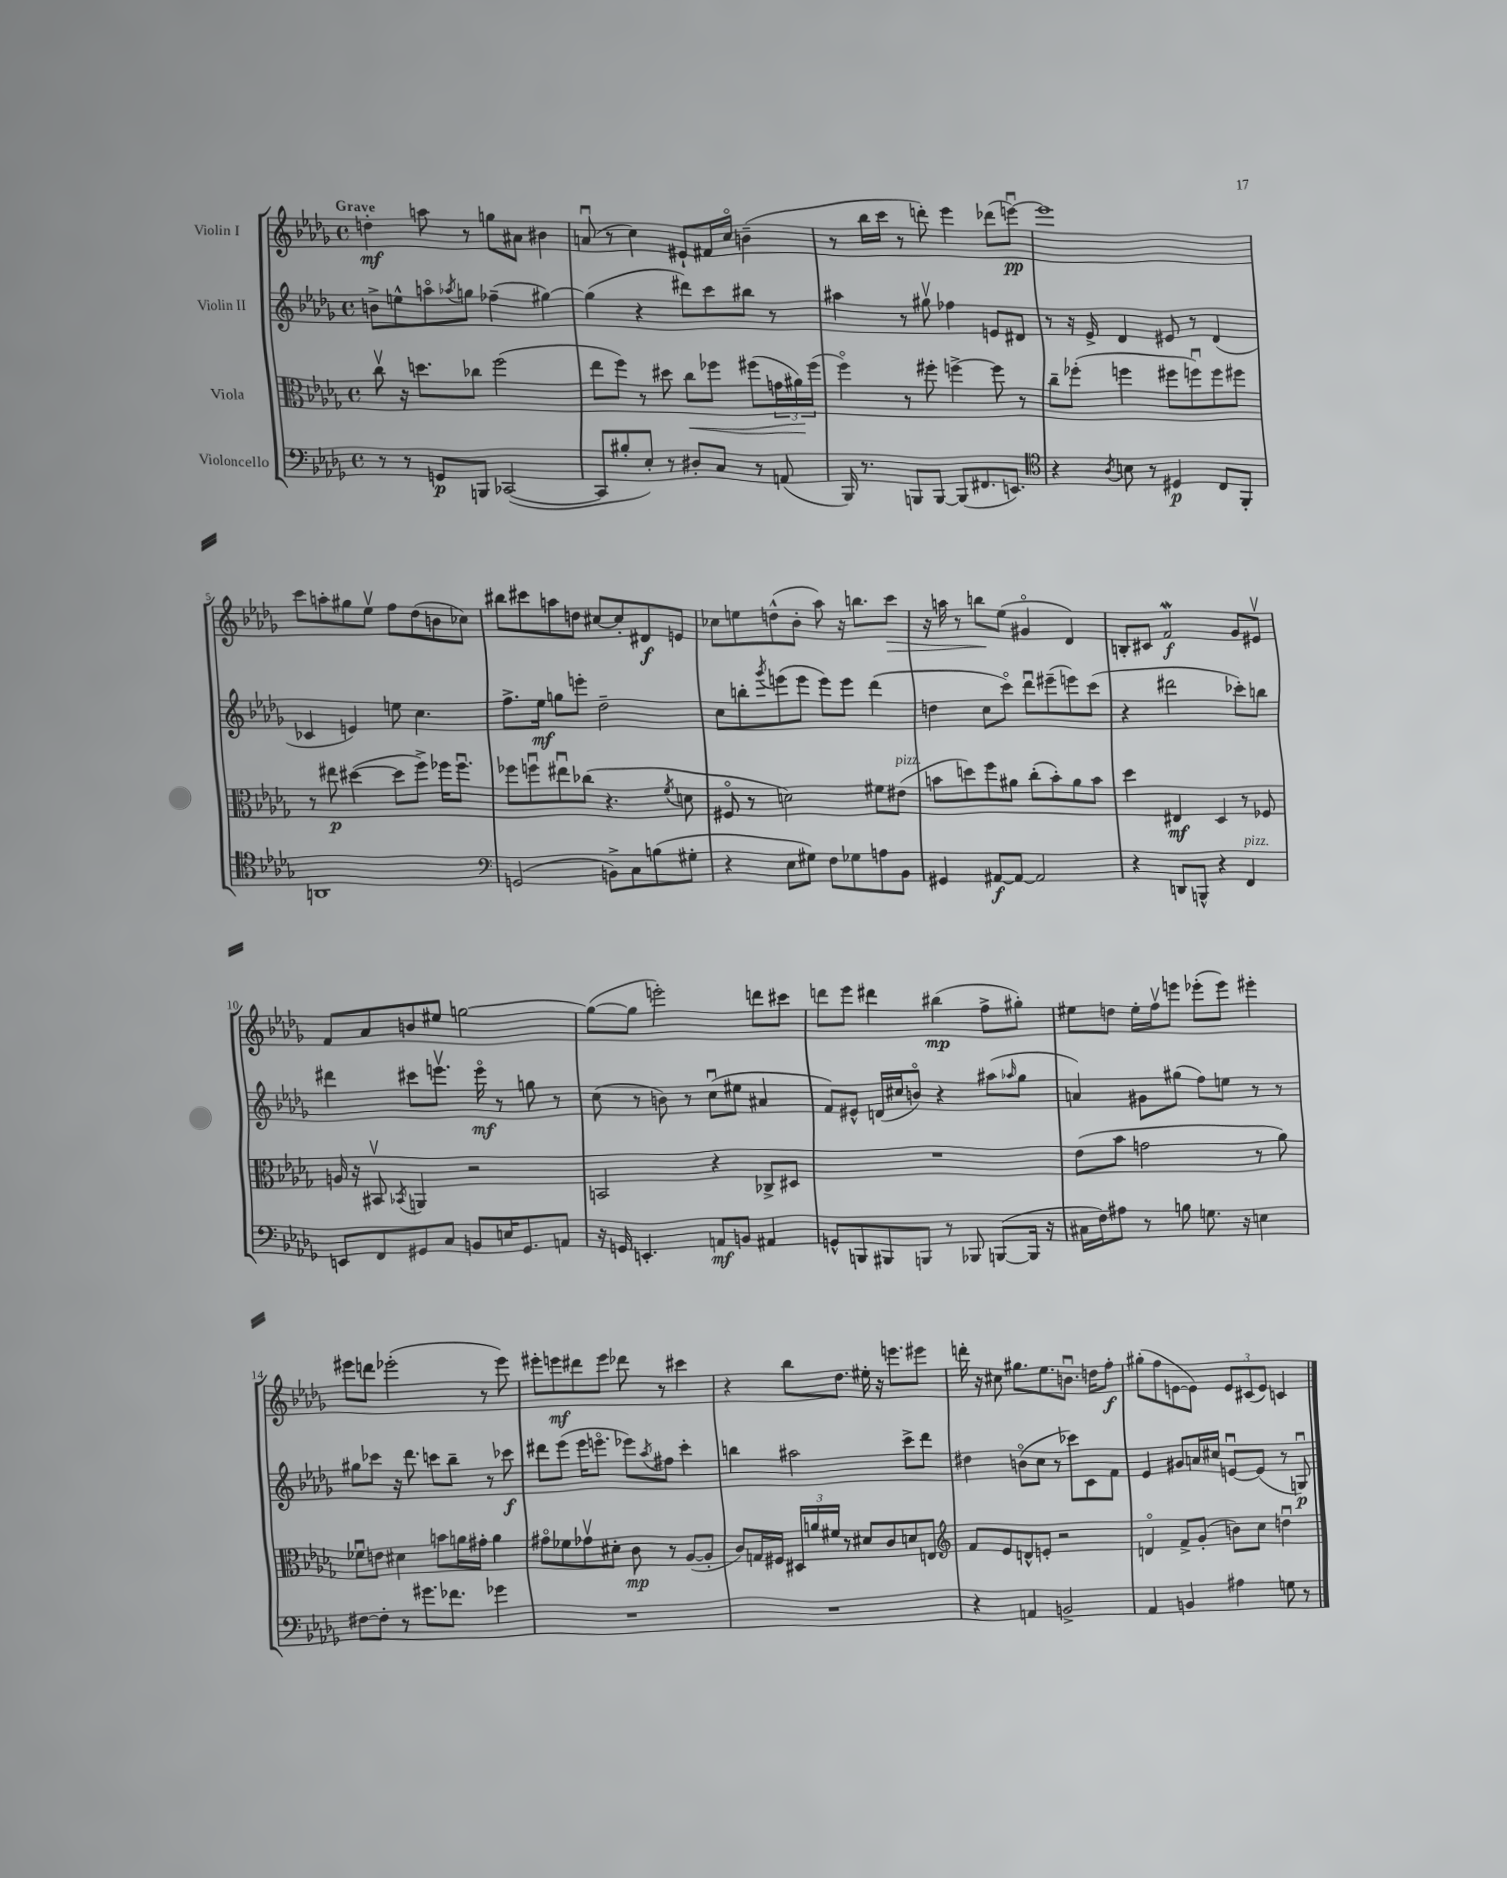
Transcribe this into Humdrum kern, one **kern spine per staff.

**kern	**dynam	**kern	**dynam	**kern	**dynam	**kern	**dynam
*part4	*part4	*part3	*part3	*part2	*part2	*part1	*part1
*staff4	*staff4	*staff3	*staff3	*staff2	*staff2	*staff1	*staff1
*I"Violoncello	*	*I"Viola	*	*I"Violin II	*	*I"Violin I	*
*clefF4	*	*clefC3	*	*clefG2	*	*clefG2	*
*k[b-e-a-d-g-]	*	*k[b-e-a-d-g-]	*	*k[b-e-a-d-g-]	*	*k[b-e-a-d-g-]	*
*M4/4	*	*M4/4	*	*M4/4	*	*M4/4	*
*met(c)	*	*met(c)	*	*met(c)	*	*met(c)	*
=1	=1	=1	=1	=1	=1	=1	=1
!	!	!	!	!	!	!LO:TX:a:B:t=Grave	!
8r	.	8ccv\	.	8bn^\L	.	4ddn'\	mf
8r	.	16r	.	8een^^\	.	.	.
.	.	8.ddn\L	.	.	.	.	.
8GGn/L	p	.	.	8aan\	.	8aan\	.
.	.	.	.	8qaa-X/	.	.	.
8BBBn/J	.	8cc-X\J	.	8ggn\J	.	8r	.
([2CC-X/	.	(2ff\	.	(4ff-X~\	.	8ggn\L	.
.	.	.	.	.	.	8a#X\J	.
.	.	.	.	[4gg#X\)	.	4b#X\	.
=2	=2	=2	=2	=2	=2	=2	=2
8CC-/L]	.	8ee-\L	.	(4gg#\]	.	(8anu/	.
8B#X'/	.	8ff\J)	.	.	.	8r	.
8E-'/J)	.	8r	.	4r	.	4cc\)	.
8r	.	8dd#X\	.	.	.	.	.
!	!	!	!LO:HP:b	!	!	!	!
8D#X'/L	.	8cc\L	<	8ddd#X\L)	.	8e#X`/L	.
8C/J	.	8ff-X\J	.	8ccc\	.	16f#X/L	.
.	.	.	.	.	.	16cc/JJ	.
8r	.	(8ff#X\L	.	8bb#X\J	.	(4bn~\	.
(8AAn/	.	24gn\L	.	8r	.	.	.
.	.	24a#X\)	.	.	.	.	.
.	.	(24ff#\JJ	[	.	.	.	.
=3	=3	=3	=3	=3	=3	=3	=3
16BBB-/)	.	4ff\)	.	4aa#X\	.	8r	.
8.r	.	.	.	.	.	.	.
.	.	.	.	.	.	16bb-\LL	.
.	.	.	.	.	.	16ccc\JJ	.
8BBBn/L	.	8r	.	8r	.	8r	.
[8BBB/J	.	8ff#X'\	.	8gg#Xv\	.	8dddn'\)	.
(8BBB/L]	.	[4ffn^\	.	4ff-X\	.	4eee-\	.
8.FF#X/	.	.	.	.	.	.	.
.	.	8ff\]	.	8en/L	.	(8ddd-X\L	.
8.EEn/J)	.	.	.	.	.	.	.
.	.	8r	.	8d#X/J	.	[8eeenu\J)	pp
=4	=4	=4	=4	=4	=4	=4	=4
*clefC4	*	*	*	*	*	*	*
4r	.	8cc~\L	.	8r	.	1eee]	.
.	.	(8ff-X'\J	.	16r	.	.	.
.	.	.	.	16e-^/	.	.	.
8qA-/	.	.	.	.	.	.	.
8Bn\	.	4ffn\	.	4d-/	.	.	.
8r	.	.	.	.	.	.	.
4D#X/	p	8ff#X\L	.	8e#X/	.	.	.
.	.	8ffnu\)	.	8r	.	.	.
8C/L	.	8ff\	.	(4d-/	.	.	.
8FF'/J	.	8ff#X\J	.	.	.	.	.
!!LO:LB:g=z
=5	=5	=5	=5	=5	=5	=5	=5
1AAn	.	8r	.	4c-X/	.	8ccc\L	.
.	.	8ee#X\	p	.	.	8aan'\	.
.	.	([4dd#X\	.	4en/)	.	8gg#X\	.
.	.	.	.	.	.	8ee-v\J	.
.	.	8dd#\L]	.	8een\	.	8ff\L	.
.	.	8ff^\J)	.	4.cc\	.	(8dd-\	.
.	.	16ff-X\KL	.	.	.	8bn\	.
.	.	8.ff-u\J	.	.	.	.	.
.	.	.	.	.	.	8cc-X\J)	.
=6	=6	=6	=6	=6	=6	=6	=6
*clefF4	*	*	*	*	*	*	*
(2GGn/	.	8ff-X\L	.	8.ff^\L	.	8bb#X\L	.
.	.	8ffnu\	.	.	.	8ccc#X\	.
.	.	.	.	16ee-\Jk	mf	.	.
.	.	8ee#Xu\	.	8ggn\L	.	8aan\	.
.	.	(8cc-X\J	.	8eeen'\J	.	8ddn\J	.
8BBn^\L)	.	4.r	.	2dd-~\	.	[8cc#X/L	.
8C\	.	.	.	.	.	8cc#'/]	.
(8Bn\	.	.	.	.	.	8d#X/	f
.	.	8qf/	.	.	.	.	.
8G#X'\J	.	8dn\	.	.	.	8en/J	.
=7	=7	=7	=7	=7	=7	=7	=7
4r	.	8F#X/	.	8cc\L	.	8cc-X\L	.
.	.	8r	.	8bbn'\	.	8een\	.
.	.	.	.	8qggg-/	.	.	.
8E-\L	.	2dn\)	.	(8eeen\	.	(8ddn^^\	.
8G#X\J)	.	.	.	8eee\J	.	8b-'\J	.
8F\L	.	.	.	8eee\L)	.	8aa-\)	.
8G-X\	.	.	.	8eee\J	.	16r	.
.	.	.	.	.	.	8.bbn\L	.
8An\	.	8f#X\L	.	(4ddd-\	.	.	.
!	!	!LO:TX:a:i:t=pizz.	!	!	!	!	!
!	!	!	!	!	!	!	!LO:HP:b
8BB-\J	.	(8e#X\J	.	.	.	8ccc\J	>
=8	=8	=8	=8	=8	=8	=8	=8
4GG#X/	.	8bn\L	.	4ddn\	.	16r	.
.	.	.	.	.	.	16aan\	.
.	.	8ddn\)	.	.	.	8r	.
[8AA#X/L	f	8ff\	.	8cc\L	.	8bbn\L	.
8AA#/J_	.	8a#X\J	.	8ccc\J)	.	(8ee-\J	]
2AA#/]	.	(8cc'\L	.	8ddd-u\L	.	4g#X/	.
.	.	8b'\)	.	(8eee#X~\	.	.	.
.	.	8a#\	.	8eeen\)	.	4d-/)	.
.	.	8b\J	.	(8ccc\J	.	.	.
=9	=9	=9	=9	=9	=9	=9	=9
4r	.	4dd-\	.	4r	.	8Bn'/L	.
.	.	.	.	.	.	8c#X/J	.
8DDn/L	.	4E#X/	mf	2ddd#X\	.	2fW/	f
8BBBn^^/J	.	.	.	.	.	.	.
4r	.	4D-/	.	.	.	.	.
!LO:TX:a:i:t=pizz.	!	!	!	!	!	!	!
4FF/	.	8r	.	8ccc-X'\L)	.	8g-/L	.
.	.	8F-X/	.	8bbn\J	.	8e#Xv/J	.
!!LO:LB:g=z
=10	=10	=10	=10	=10	=10	=10	=10
8EEn/L	.	16An/	.	4ddd#X\	.	8f/L	.
.	.	16r	.	.	.	.	.
8FF/	.	8BB#Xv/	.	.	.	8a-/	.
.	.	8qBB-X/	.	.	.	.	.
8GG#X/	.	4AAn/	.	8ccc#X\L	.	8bn/	.
8C/J	.	.	.	8.eeenv\J	.	8ee#X/J	.
8BBn/L	.	2r	.	.	.	[2ggn\	.
.	.	.	.	16eee\	mf	.	.
16En/K	.	.	.	8r	.	.	.
8.GG#/	.	.	.	.	.	.	.
.	.	.	.	8ggn\	.	.	.
8AAn/J	.	.	.	8r	.	.	.
=11	=11	=11	=11	=11	=11	=11	=11
16r	.	2BBn/	.	(8cc\	.	(8gg\L_	.
16GGn/	.	.	.	.	.	.	.
4.EEn'/	.	.	.	8r	.	8gg\J]	.
.	.	.	.	8bn\)	.	2eeen'\)	.
.	.	.	.	8r	.	.	.
8AAn/L	mf	4r	.	(8ccu\L	.	.	.
8BBn/J	.	.	.	8ee#X\J	.	.	.
4AA#X/	.	8C-X^/L	.	4a#X/	.	8dddn\L	.
.	.	8D#X/J	.	.	.	8ccc#X\J	.
=12	=12	=12	=12	=12	=12	=12	=12
8GGn^^/L	.	1r	.	8f/L)	.	8dddn\L	.
8BBBn/	.	.	.	8e#X^^/J	.	8eee-\J	.
8BBB#X/	.	.	.	(16dn/LL	.	4ddd#X\	.
.	.	.	.	16cc#X/J	.	.	.
8BBBn/J	.	.	.	8bn/J)	.	.	.
8r	.	.	.	4r	.	(4bb#X\	mp
8BBB-X/	.	.	.	.	.	.	.
([8BBBn/L	.	.	.	(8aa#X\L	.	8ff^\L	.
.	.	.	.	16qqaa-X/	.	.	.
16BBB/Jk]	.	.	.	8gg-\J	.	8gg#X'\J)	.
16r	.	.	.	.	.	.	.
=13	=13	=13	=13	=13	=13	=13	=13
16C#X\LL	.	(8e-\L	.	4an/)	.	8ee#X\L	.
16F\J)	.	.	.	.	.	.	.
8A#X\J	.	8b-\J	.	.	.	8ddn\J	.
8r	.	2gn\	.	8g#X\L	.	16ee#'\LL	.
.	.	.	.	.	.	16ffv\J	.
8Bn\	.	.	.	(8gg#X\J	.	8eeen\J	.
8.Gn\	.	.	.	8ff\L)	.	(8eee-X'\L	.
.	.	.	.	8een\J	.	8eee-\J)	.
16r	.	.	.	.	.	.	.
4En\	.	8r	.	8r	.	4eee#X'\	.
.	.	8a-\)	.	8r	.	.	.
!!LO:LB:g=z
=14	=14	=14	=14	=14	=14	=14	=14
[8F#X\L	.	8f-Xu\L	.	8gg#X\L	.	8eee#X\L	.
8F#'\J]	.	8en\J	.	8ccc-X\J	.	8dddn\J	.
8r	.	4d#X\	.	16r	.	(2eee-X'\	.
.	.	.	.	8.ddd-\	.	.	.
8.g#X\L	.	.	.	.	.	.	.
.	.	8bn\L	.	8cccn\L	.	.	.
8.f-X\J	.	.	.	.	.	.	.
.	.	16an\L	.	8bb-~\J	.	.	.
.	.	16g#X'\JJ	.	.	.	.	.
4g-X\	.	4a\	.	8r	.	8r	.
.	.	.	.	8ccc-X\	f	8eee-\)	.
=15	=15	=15	=15	=15	=15	=15	=15
1r	.	8g#X\L	.	8ddd#X\L	.	8eee#X'\L	.
.	.	8f-X\	.	(8eee-\J	.	8eeen\	mf
.	.	8g-Xv\	.	16eee-\KL	.	8ddd#X\	.
.	.	.	.	8.eeen\J	.	.	.
.	.	8d#X'\J	.	.	.	8eee\J	.
.	.	8c\	mp	8eee-X\L)	.	8ddd-X\	.
.	.	.	.	8qaa-/	.	.	.
.	.	8r	.	8ff#X\J	.	8r	.
.	.	([8A-/L	.	4ccc'\	.	4ccc#X\	.
.	.	8A-'/J]	.	.	.	.	.
=16	=16	=16	=16	=16	=16	=16	=16
1r	.	8c/L)	.	4bbn\	.	4r	.
.	.	16Gn/L	.	.	.	.	.
.	.	16F#X/JJ	.	.	.	.	.
.	.	24D#X/LL	.	2aa#X\	.	8bb-\L	.
.	.	24an/	.	.	.	.	.
.	.	24f#X/JJ	.	.	.	.	.
.	.	8r	.	.	.	8.dd-\J	.
.	.	8d#X/L	.	.	.	.	.
.	.	.	.	.	.	16ee#X'\	.
.	.	8c/	.	.	.	16r	.
.	.	.	.	.	.	8.eeen\L	.
.	.	8dn/	.	8ccc^\L	.	.	.
.	.	8En/J	.	8ddd-\J	.	8eee#X\J	.
=17	=17	=17	=17	=17	=17	=17	=17
*	*	*clefG2	*	*	*	*	*
4r	.	8f/L	.	4dd#X\	.	16dddn'\	.
.	.	.	.	.	.	16r	.
.	.	8e-/	.	.	.	8cc#X\	.
4AAn/	.	8dn^^/	.	(8bn\L	.	8.gg#X\L	.
.	.	8en'/J	.	8cc\J	.	.	.
.	.	.	.	.	.	8.ee-\	.
2BBn^/	.	2r	.	8r	.	.	.
.	.	.	.	8ccc-X\L)	.	8.bnu\J	.
.	.	.	.	8c\	.	.	.
.	.	.	.	.	.	16ddn\KL	.
.	.	.	.	8f\J	.	8ff'\J	f
=18	=18	=18	=18	=18	=18	=18	=18
4AA-/	.	4dn/	.	4e-/	.	(8gg#X'\L	.
.	.	.	.	.	.	8ff\	.
4BBn/	.	8f^/L	.	8g#X/L	.	[8en\	.
.	.	(8g-'/J	.	16an/L	.	8e\J])	.
.	.	.	.	16cc#X/JJ	.	.	.
4A#X\	.	8bn\L)	.	[8enu/L	.	12e/L	.
.	.	.	.	.	.	(12c#X/	.
.	.	8cc\J	.	(8e/J]	.	.	.
.	.	.	.	.	.	12e/J)	.
8Gn\	.	4ddnu\	.	8r	.	4cn/	.
8r	.	.	.	8Gnu/)	p	.	.
==	==	==	==	==	==	==	==
*-	*-	*-	*-	*-	*-	*-	*-
